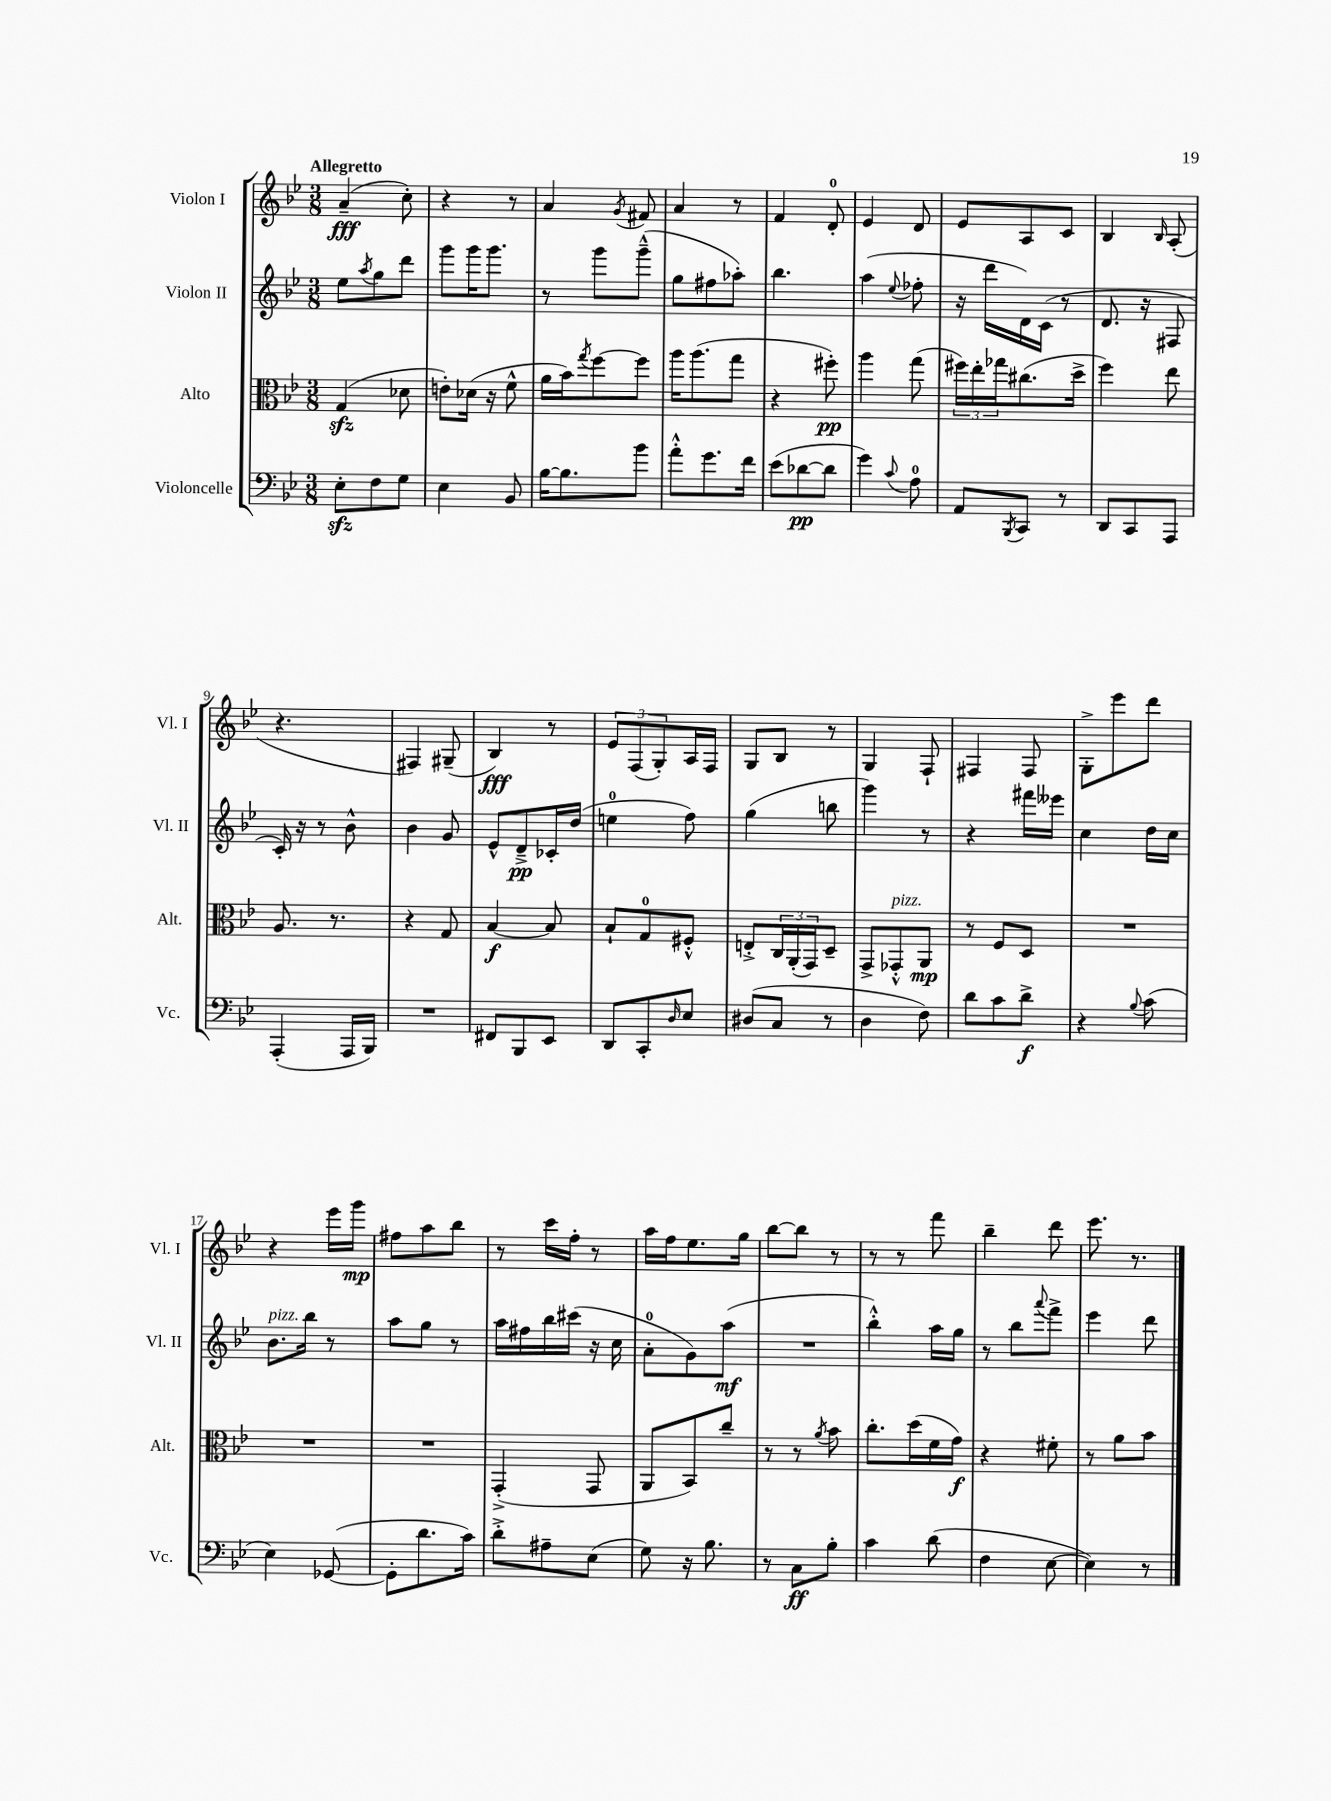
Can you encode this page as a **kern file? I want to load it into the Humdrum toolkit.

**kern	**kern	**kern	**kern
*staff4	*staff3	*staff2	*staff1
*clefF4	*clefC3	*clefG2	*clefG2
*k[b-e-]	*k[b-e-]	*k[b-e-]	*k[b-e-]
*M3/8	*M3/8	*M3/8	*M3/8
8E-'\L	(4G/	8ee-\L	(4a~/
.	.	8qaa/	.
8F\	.	8gg\	.
8G\J	8d-\	8ddd\J	8cc'\)
=	=	=	=
4E-\	8e'\L)	8ggg\L	4r
.	(16d-\Jk	16ggg\K	.
.	16r	8.ggg\J	.
8BB-/	8f^^\	.	8r
=	=	=	=
[16B-\LK	16a\LL	8r	4a/
8.B-\]	16b-\J)	.	.
.	8qgg/	.	.
.	[8ff\	8ggg\L	.
.	.	.	8qg/
8b-\J	8ff\]J	(8ggg~^^\J	8f#/
=	=	=	=
8a'^^\L	16aa\LK	8gg\L	4a/
.	(8.aa\	.	.
8.g\	.	8ff#\	.
.	8gg\J	8aa-'\J)	8r
16f\Jk	.	.	.
=	=	=	=
(8e-\L	4r	4.bb-\	4f/
[8d-\	.	.	.
8d-\]J	8ff#'\)	.	8d'/
=	=	=	=
4g\)	4aa\	(4aa\	4e-/
8qqc/	.	8qqee-/	.
8A\	(8gg\	8ff-'\	8d/
=	=	=	=
8AA/L	24ff#\LL)	16r	8e-/L
.	24ee-'\	.	.
.	.	16ddd\LL	.
.	24gg-\J	.	.
8qBBB-/	.	.	.
8CC/J	(8.cc#\	16d\)	8A/
.	.	(16c\JJ	.
8r	.	8r	8c/J
.	16dd^\Jk	.	.
=	=	=	=
8DD/L	4ff\)	8.d/	4B-/
8CC/	.	.	.
.	.	16r	.
.	.	.	16qqB-/
8AAA/J	8ee-\	8F#/	(8A'/
=	=	=	=
(4AAA'/	8.A/	16c'/)	4.r
.	.	16r	.
.	.	8r	.
.	8.r	.	.
16AAA/LL	.	8b-^^\	.
16BBB-/JJ)	.	.	.
=	=	=	=
4.r	4r	4b-\	4F#/)
.	8G/	8g/	(8G#~/
=	=	=	=
8FF#/L	[4B-/	8e-^^/L	4B-/)
8BBB-/	.	8d~^/	.
8EE-/J	8B-/]	16c-'/L	8r
.	.	(16dd/JJ	.
=	=	=	=
8DD/L	8B-`/L	4ee\	12e-/L
.	.	.	(12F/
8CC'/	8G/	.	.
.	.	.	12G'/)
16qqD/	.	.	.
8E-/J	8F#'^^/J	8ff\)	16A/L
.	.	.	16F/JJ
=	=	=	=
(8D#/L	8E'^/L	(4gg\	8G/L
8C/J	24C/L	.	8B-/J
.	(24AA'/	.	.
.	24GG/J)	.	.
8r	8D~/J	8bb\	8r
=	=	=	=
4D\	8GG^/L	4ggg\)	4G/
.	8GG-'^^/	.	.
8F\)	8AA/J	8r	8F`/
=	=	=	=
8d\L	8r	4r	4F#/
8c\	8F/L	.	.
8d^\J	8D/J	16fff#\LL	8F#/
.	.	16eee--\JJ	.
=	=	=	=
4r	4.r	4cc\	8G'^\L
.	.	.	8eee-\
8qqB-/	.	.	.
(8c\	.	16dd\LL	8ddd\J
.	.	16cc\JJ	.
=	=	=	=
4E-\)	4.r	8.b-\L	4r
.	.	16bb-\Jk	.
([8GG-/	.	8r	16eee-\LL
.	.	.	16ggg\JJ
=	=	=	=
8GG-'\]L	4.r	8aa\L	8ff#\L
8.d\	.	8gg\J	8aa\
.	.	8r	8bb-\J
16c\Jk)	.	.	.
=	=	=	=
8d'^\L	(4GG'^/	16aa\LL	8r
.	.	16ff#\	.
8A#~\	.	16bb-\	16ccc\LL
.	.	(16ccc#\JJ	16ff'\JJ
(8E-\J	8GG/	16r	8r
.	.	16cc\	.
=	=	=	=
8G\)	8AA/L	8a'\L	16aa\LL
.	.	.	16ff\J
16r	8BB-/)	8g\)	8.ee-\
8.B-\	.	.	.
.	8cc~/J	(8aa\J	.
.	.	.	16gg\Jk
=	=	=	=
8r	8r	4.r	[8bb-\L
8C\L	8r	.	8bb-\]J
.	8qa/	.	.
8B-'\J	8b-\	.	8r
=	=	=	=
4c\	8.cc'\L	4bb-'^^\)	8r
.	.	.	8r
.	(16dd\L	.	.
(8d\	16f\	16aa\LL	8fff\
.	16g\JJ)	16gg\JJ	.
=	=	=	=
4F\	4r	8r	4bb-~\
.	.	8bb-\L	.
.	.	8qqaaa/	.
[8E-\	8f#'\	8fff^\J	8ddd\
=	=	=	=
4E-\])	8r	4eee-\	8.eee-\
.	8a\L	.	.
.	.	.	8.r
8r	8b-\J	8ddd\	.
==	==	==	==
*-	*-	*-	*-
